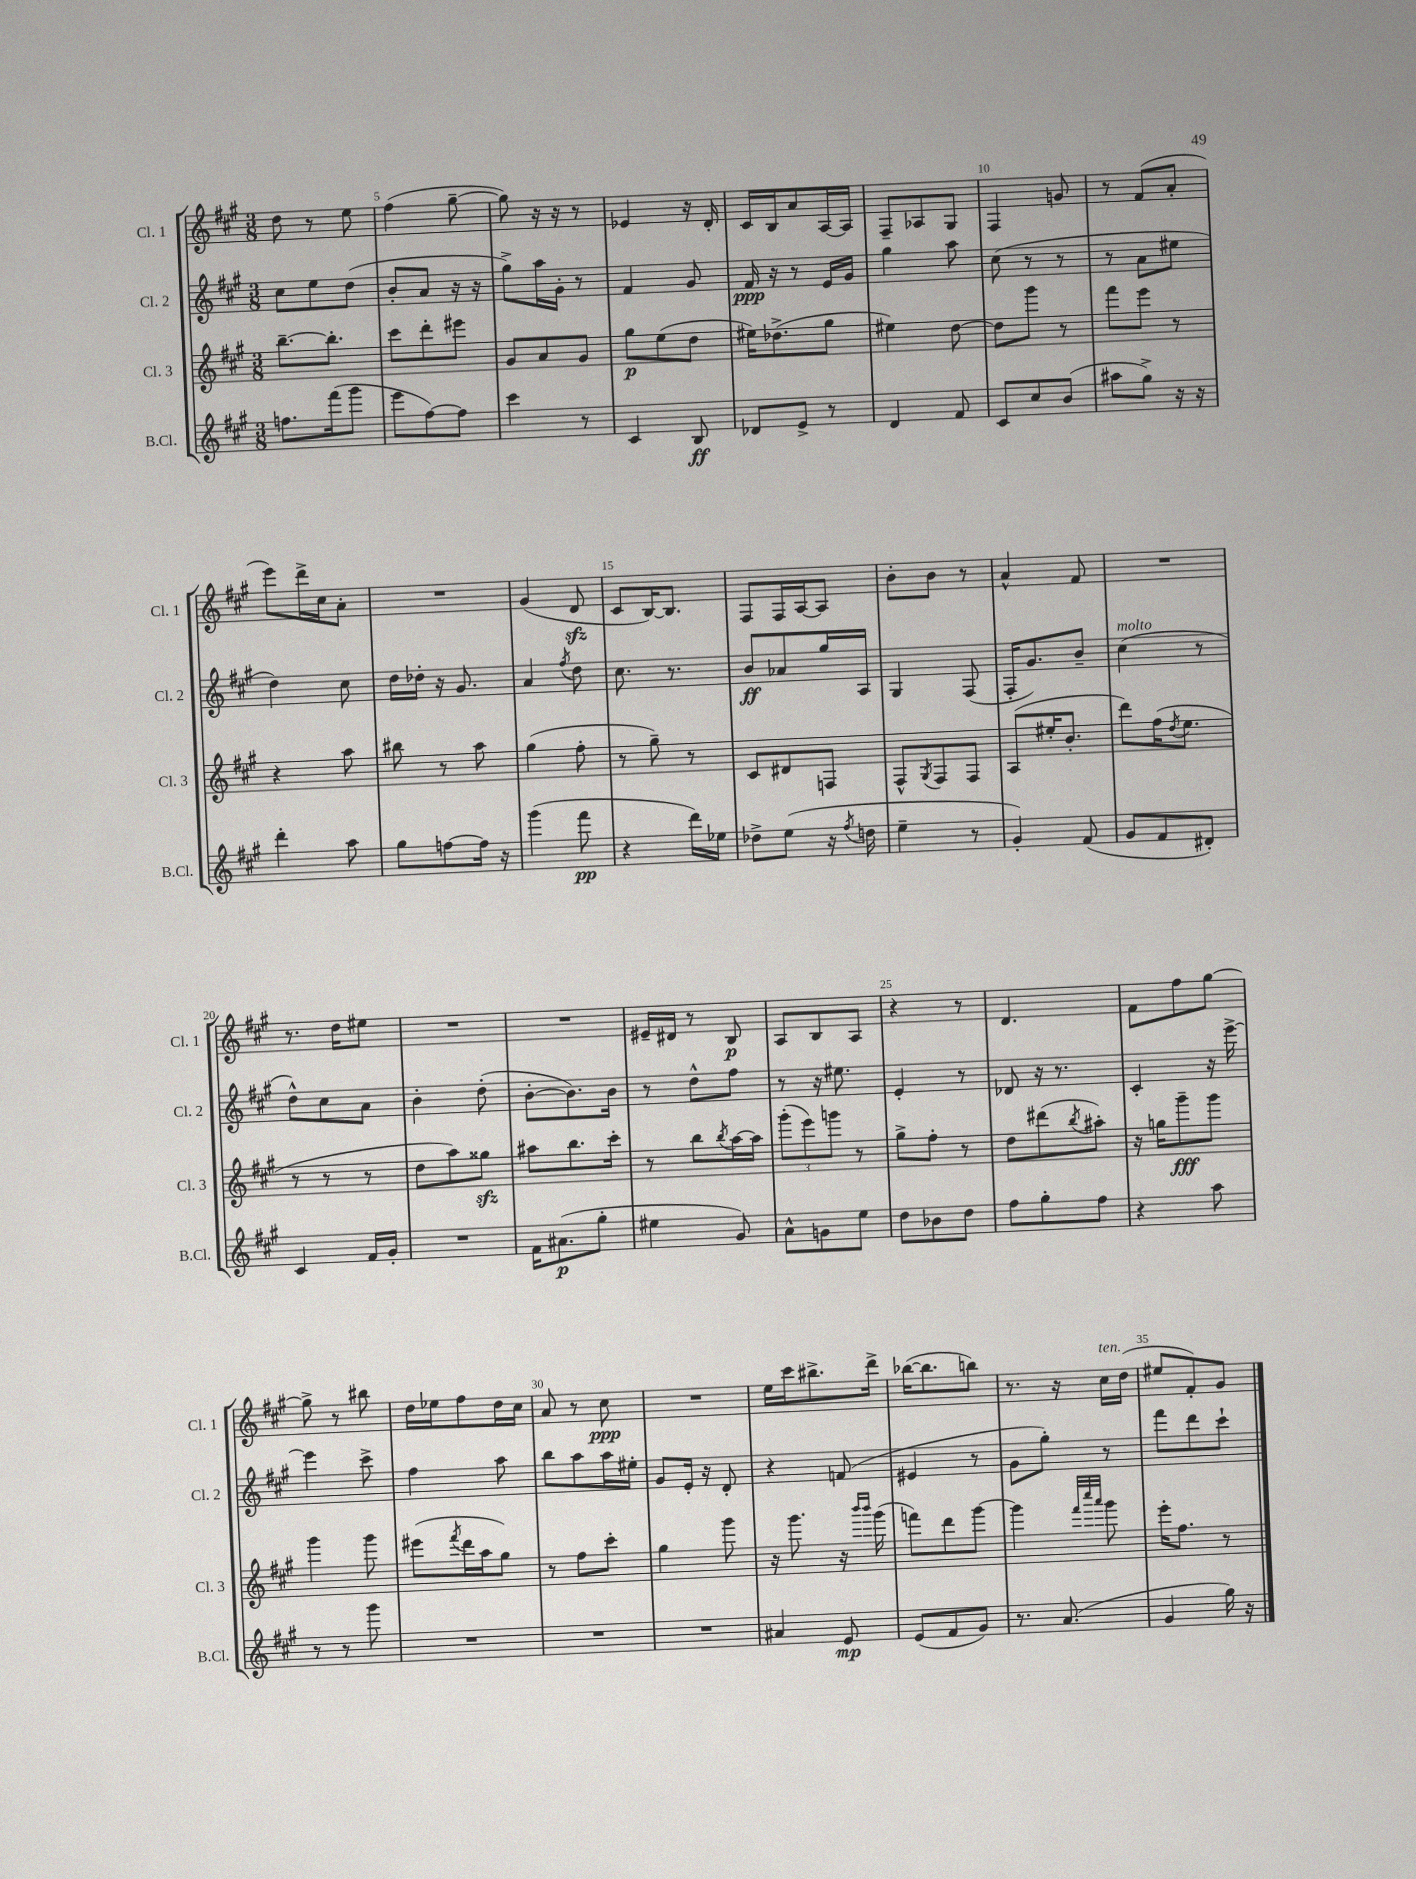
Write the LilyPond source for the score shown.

<<
\new StaffGroup <<
\new Staff = "s0" \with { instrumentName = "Cl. 1" shortInstrumentName = "Cl. 1" } {
    \clef treble \key a \major \numericTimeSignature \time 3/8
    d''8 r8 e''8 |
    fis''4( gis''8~-- |
    gis''8) r16 r16 r8 |
    ees'4 r16 d'16-. |
    cis'16 b16 a'8 a16~ a16 |
    fis8-- aes8 gis8 |
    fis4 g'8 |
    r8 fis'8( a'8-. |
    e'''8) d'''16-> cis''16 a'8-. |
    R4. |
    gis'4( d'8\sfz |
    cis'8 b16~) b8. |
    fis8 fis16 a16~ a8 |
    b'8-. b'8 r8 |
    a'4-^ fis'8 |
    R4. |
    r8. d''16 eis''8 |
    R4. |
    R4. |
    eis'16-- dis'16 r8 b8\p |
    a8 b8 a8 |
    r4 r8 |
    d'4. |
    fis'8 fis''8 gis''8~ |
    gis''8-> r8 bis''8 |
    d''16 ees''16 fis''8 d''16 cis''16 |
    a'8 r8 cis''8\ppp |
    R4. |
    e''16 cis'''16 bis''8.-> d'''16-> |
    bes''16~( bes''8. b''8) |
    r8. r16 cis''16^\markup { \italic "ten." } d''16( |
    eis''8 fis'8-.) gis'8 \bar "|." |
}
\new Staff = "s1" \with { instrumentName = "Cl. 2" shortInstrumentName = "Cl. 2" } {
    \clef treble \key a \major \numericTimeSignature \time 3/8
    cis''8 e''8 d''8( |
    b'8-. a'8 r16 r16 |
    gis''8->) a''16 gis'16-. r8 |
    fis'4 gis'8 |
    fis'16\ppp r16 r8 e'16 gis'16 |
    gis''4 a''8 |
    cis''8( r8 r8 |
    r8 a'8 eis''8 |
    d''4) cis''8 |
    d''16 des''16-. r16 gis'8. |
    a'4 \acciaccatura { fis''8 } d''8 |
    cis''8. r8. |
    b'8\ff aes'8 gis''16 a16 |
    gis4 fis8( |
    fis16-. gis'8.) b'8-- |
    cis''4^\markup { \italic "molto" }( r8 |
    d''8-^) cis''8 a'8 |
    b'4-. d''8-.( |
    b'8~-. b'8.) b'16 |
    r8 d''8-^ fis''8 |
    r8 r16 eis''8. |
    e'4-. r8 |
    des'8 r16 r8. |
    cis'4-. r16 e'''16~-> |
    e'''4 cis'''8-> |
    fis''4 a''8 |
    b''8 a''8 a''16 eis''16-. |
    gis'8 e'16-. r16 d'8-. |
    r4 f'8( |
    eis'4 r8 |
    gis'8 gis''8-.) r8 |
    fis'''8 d'''8 cis'''8-! \bar "|." |
}
\new Staff = "s2" \with { instrumentName = "Cl. 3" shortInstrumentName = "Cl. 3" } {
    \clef treble \key a \major \numericTimeSignature \time 3/8
    b''8.~-- b''8.-. |
    cis'''8 d'''8-. eis'''8 |
    gis'8 a'8 gis'8 |
    gis''8\p e''8( d''8 |
    eis''16) des''8.->( gis''8 |
    eis''4) d''8~ |
    d''8 gis'''8 r8 |
    fis'''8 e'''8 r8 |
    r4 a''8 |
    bis''8 r8 a''8 |
    gis''4( fis''8-. |
    r8 gis''8--) r8 |
    cis'8 dis'8 f8 |
    fis8-^ \acciaccatura { gis8 } fis8 fis8 |
    a8( eis''16-. b'8.-. |
    d'''8) fis''16( \acciaccatura { d''8 } e''8. |
    r8 r8 r8 |
    d''8 a''8) gisis''8\sfz |
    ais''8 b''8. cis'''16-. |
    r8 b''8 \acciaccatura { b''8 } a''16~ a''16 |
    \tuplet 3/2 { gis'''8-.( e'''8) g'''8 } r8 |
    gis''8-> fis''8-. r8 |
    d''8 dis'''8( \acciaccatura { b''8 } ais''8-.) |
    r16 g''16 gis'''8--\fff gis'''8 |
    gis'''4 gis'''8 |
    eis'''8( \acciaccatura { fis'''8 } d'''16 a''16 gis''8) |
    r8 fis''8 cis'''8-. |
    gis''4 gis'''8 |
    r16 gis'''8. r16 \grace { b'''16 b'''16 } gis'''16( |
    f'''8) d'''8 gis'''8~ |
    gis'''4 \grace { fis'''32 cis''''32 a'''32 } gis'''8 |
    e'''16-. fis''8. r8 \bar "|." |
}
\new Staff = "s3" \with { instrumentName = "B.Cl." shortInstrumentName = "B.Cl." } {
    \clef treble \key a \major \numericTimeSignature \time 3/8
    f''8. fis'''16( gis'''8 |
    e'''8 fis''8~) fis''8 |
    cis'''4 r8 |
    cis'4 b8\ff |
    des'8 e'8-> r8 |
    d'4 fis'8 |
    cis'8 cis''8 b'8( |
    ais''8 gis''8->) r16 r16 |
    d'''4-. a''8 |
    gis''8 f''8~ f''16 r16 |
    gis'''4( fis'''8\pp |
    r4 d'''16) ees''16 |
    des''8-> e''8( r16 \acciaccatura { fis''8 } d''16 |
    e''4-- r8 |
    gis'4-.) fis'8( |
    gis'8 fis'8 dis'8-.) |
    cis'4 fis'16 gis'16-. |
    R4. |
    fis'16 ais'8.\p( gis''8-. |
    eis''4 gis'8) |
    a'8-^ g'8 e''8 |
    d''8 bes'8 d''8 |
    fis''8 gis''8-. fis''8 |
    r4 a''8 |
    r8 r8 gis'''8 |
    R4. |
    R4. |
    R4. |
    ais'4 e'8\mp |
    e'8( fis'8 gis'8) |
    r8. a'8.( |
    gis'4 gis''16) r16 \bar "|." |
}
>>
>>
\layout { \context { \Score currentBarNumber = #4 \override BarNumber.break-visibility = ##(#f #t #t) barNumberVisibility = #(every-nth-bar-number-visible 5) } }
